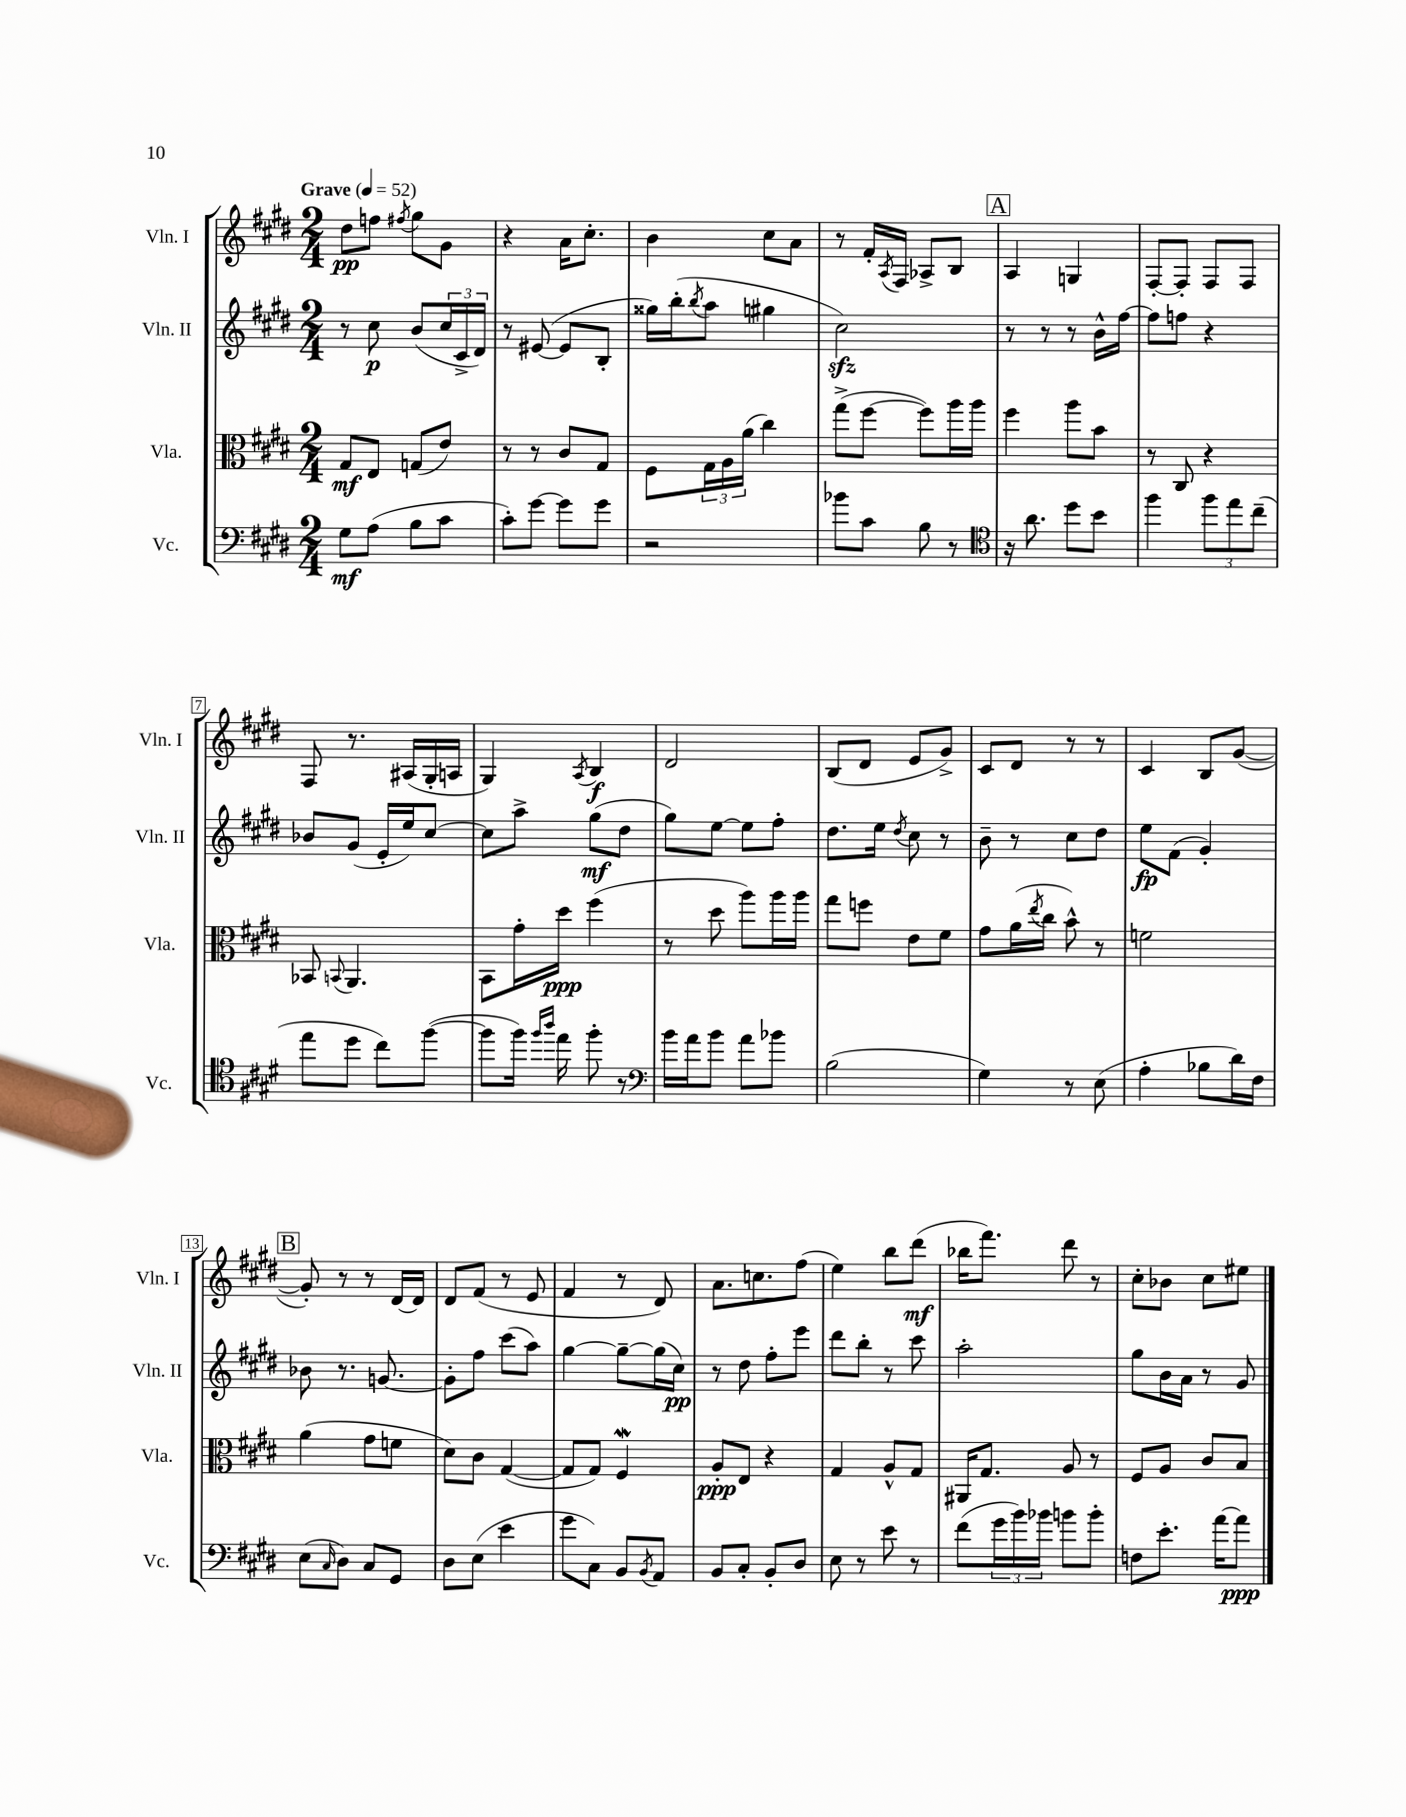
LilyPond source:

<<
\new StaffGroup <<
\new Staff = "s0" \with { instrumentName = "Vln. I" shortInstrumentName = "Vln. I" } {
    \clef treble \key e \major \numericTimeSignature \time 2/4 \tempo "Grave" 4 = 52
    dis''8\pp f''8 \acciaccatura { fis''8 } gis''8 gis'8 |
    r4 a'16 cis''8.-. |
    b'4 cis''8 a'8 |
    r8 fis'16-. \acciaccatura { a8 } fis16 aes8-> b8 |
    \mark \markup { \box "A" } a4 g4 |
    fis8~-. fis8-. fis8 fis8 |
    fis8 r8. ais16( gis16-. a16 |
    gis4) \acciaccatura { a8 } b4\f |
    dis'2 |
    b8( dis'8 e'8 gis'8->) |
    cis'8 dis'8 r8 r8 |
    cis'4 b8 gis'8~( |
    \mark \markup { \box "B" } gis'8-.) r8 r8 dis'16~ dis'16 |
    dis'8 fis'8( r8 e'8 |
    fis'4 r8 dis'8) |
    a'8. c''8. fis''8( |
    e''4) b''8 dis'''8\mf( |
    bes''16 fis'''8.) dis'''8 r8 |
    cis''8-. bes'8 cis''8 eis''8 \bar "|." |
}
\new Staff = "s1" \with { instrumentName = "Vln. II" shortInstrumentName = "Vln. II" } {
    \clef treble \key e \major \numericTimeSignature \time 2/4
    r8 cis''8\p b'8( \tuplet 3/2 { cis''16 cis'16-> dis'16) } |
    r8 eis'8~( eis'8 b8-. |
    gisis''16) b''16-.( \acciaccatura { b''8 } a''8 gis''4 |
    cis''2\sfz) |
    \mark \markup { \box "A" } r8 r8 r8 b'16-^ fis''16~ |
    fis''8 f''8 r4 |
    bes'8 gis'8( e'16-. e''16) cis''8~ |
    cis''8 a''8-> gis''8\mf( dis''8 |
    gis''8) e''8~ e''8 fis''8-. |
    dis''8. e''16 \acciaccatura { dis''8 } cis''8 r8 |
    b'8-- r8 cis''8 dis''8 |
    e''8\fp fis'8( gis'4-.) |
    \mark \markup { \box "B" } bes'8 r8. g'8.~ |
    g'8-. fis''8 cis'''8( a''8) |
    gis''4~ gis''8~-- gis''16( cis''16\pp) |
    r8 dis''8 fis''8-. e'''8 |
    dis'''8 b''8-. r8 cis'''8 |
    a''2-. |
    gis''8 b'16 a'16 r8 gis'8 \bar "|." |
}
\new Staff = "s2" \with { instrumentName = "Vla." shortInstrumentName = "Vla." } {
    \clef alto \key e \major \numericTimeSignature \time 2/4
    gis8\mf e8 g8( e'8) |
    r8 r8 cis'8 gis8 |
    fis8 \tuplet 3/2 { gis16 a16 a'16( } cis''4) |
    gis''8->( fis''8~ fis''8) a''16 a''16 |
    \mark \markup { \box "A" } fis''4 a''8 b'8 |
    r8 cis8 r4 |
    bes,8 \appoggiatura { b,8 } a,4. |
    b,8 gis'16-. dis''16\ppp fis''4( |
    r8 dis''8 a''8) a''16 a''16 |
    gis''8 f''8 e'8 fis'8 |
    gis'8 a'16( \acciaccatura { e''8 } cis''16 b'8-^) r8 |
    f'2 |
    \mark \markup { \box "B" } a'4( gis'8 f'8 |
    dis'8) cis'8 gis4~( |
    gis8 gis8) fis4\mordent |
    a8-.\ppp e8 r4 |
    gis4 a8-^ gis8 |
    ais,16 gis8. a8 r8 |
    fis8 a8 cis'8 b8 \bar "|." |
}
\new Staff = "s3" \with { instrumentName = "Vc." shortInstrumentName = "Vc." } {
    \clef bass \key e \major \numericTimeSignature \time 2/4
    gis8\mf a8( b8 cis'8 |
    cis'8-.) gis'8~ gis'8 gis'8 |
    r2 |
    bes'8 cis'8 b8 r8 |
    \mark \markup { \box "A" } \clef tenor r16 a'8. dis''8 b'8 |
    fis''4 \tuplet 3/2 { fis''8 e''8 cis''8--( } |
    e''8 dis''8 cis''8) fis''8~( |
    fis''8 fis''16) \grace { fis''16 a''16 } e''16 fis''8-. r8 |
    \clef bass b'16 a'16 b'8 a'8 bes'8 |
    b2( |
    gis4) r8 e8( |
    a4-. bes8 dis'16) fis16 |
    \mark \markup { \box "B" } e8( \grace { cis16 } dis8) cis8 gis,8 |
    dis8 e8( e'4 |
    gis'8 cis8) b,8 \acciaccatura { b,8 } a,8 |
    b,8 cis8-. b,8-. dis8 |
    e8 r8 e'8 r8 |
    fis'8( \tuplet 3/2 { gis'16 b'16) bes'16 } b'8 b'8-. |
    f8 e'8.-. a'16~ a'8\ppp \bar "|." |
}
>>
>>
\layout { \context { \Score \override BarNumber.stencil = #(make-stencil-boxer 0.1 0.3 ly:text-interface::print) } }
